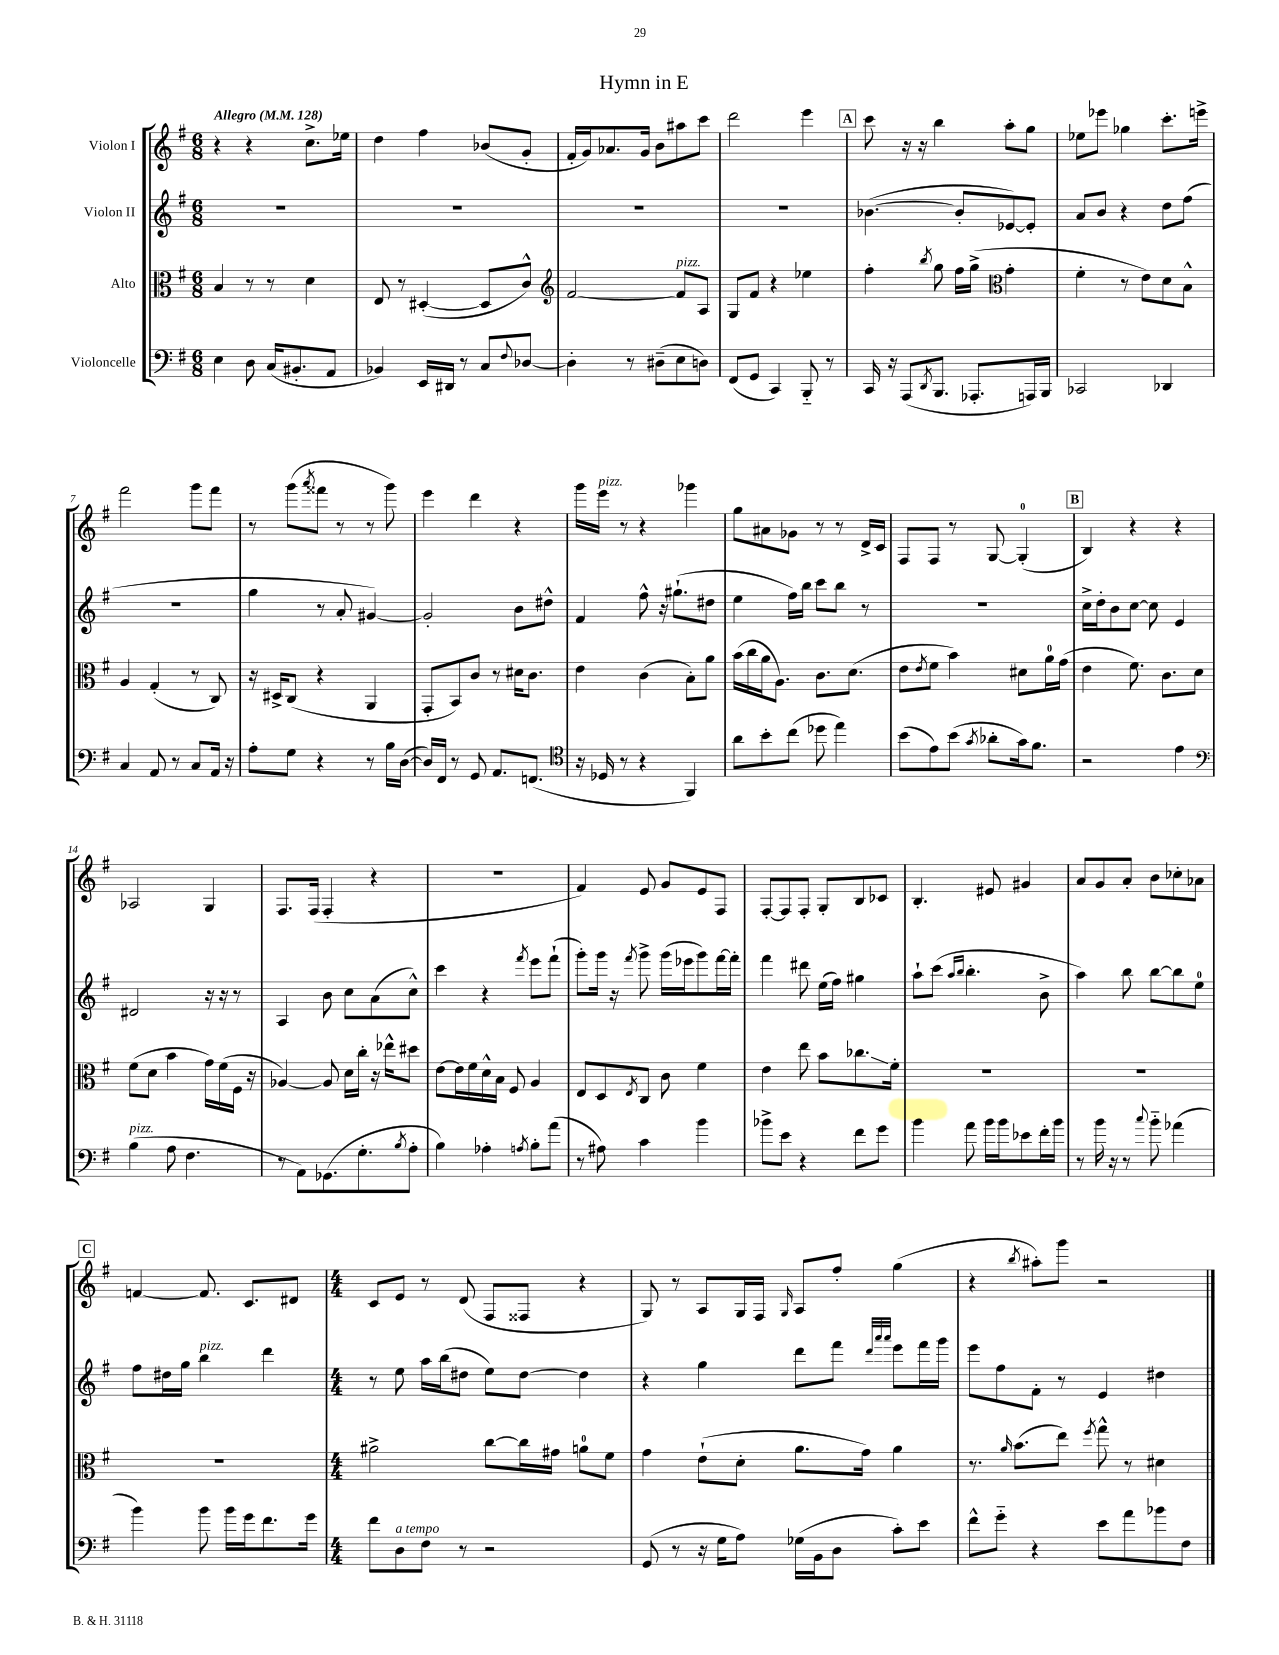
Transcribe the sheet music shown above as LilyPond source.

\header { title = "Hymn in E" }
<<
\new StaffGroup <<
\new Staff = "s0" \with { instrumentName = "Violon I" } {
    \clef treble \key g \major \numericTimeSignature \time 6/8 \tempo "Allegro" 4 = 128
    r4 r4 c''8.-> ees''16 |
    d''4 fis''4 bes'8( g'8-. |
    fis'16-. g'16) aes'8. g'16 b'8 ais''8 c'''8 |
    d'''2 e'''4 |
    \mark \markup { \box "A" } c'''8 r16 r16 b''4 a''8-. g''8 |
    ees''8 ees'''8 ges''4 c'''8.-. e'''16-> |
    fis'''2 g'''8 fis'''8 |
    r8 g'''8( \acciaccatura { a'''8 } fisis'''8 r8 r8 g'''8) |
    e'''4 d'''4 r4 |
    g'''16 e'''16^\markup { \italic "pizz." } r8 r4 ges'''4 |
    g''8 ais'8 ges'8 r8 r8 d'16-> c'16 |
    fis8 fis8 r8 g8~ g4-0-.( |
    \mark \markup { \box "B" } b4) r4 r4 |
    aes2 g4 |
    fis8. fis16( fis4-. r4 |
    r2. |
    fis'4) e'8 g'8 e'8 fis8 |
    fis8~-. fis8 fis8-. g8-. b8 ces'8 |
    b4.-. eis'8 gis'4 |
    a'8 g'8 a'8-. b'8 ces''8-. aes'8 |
    \mark \markup { \box "C" } f'4~ f'8. c'8. dis'8 |
    \numericTimeSignature \time 4/4 c'8 e'8 r8 d'8( fis8 fisis8 r4 |
    g8) r8 a8 g16 fis16 \grace { g16 } a8 fis''8-. g''4( |
    r4 \acciaccatura { b''8 } ais''8-.) g'''8 r2 \bar "|." |
}
\new Staff = "s1" \with { instrumentName = "Violon II" } {
    \clef treble \key g \major \numericTimeSignature \time 6/8
    R2. |
    R2. |
    R2. |
    R2. |
    \mark \markup { \box "A" } bes'4.~( bes'8-. ees'8~) ees'8-. |
    a'8 b'8 r4 d''8 fis''8( |
    R2. |
    g''4 r8 a'8-. gis'4~) |
    gis'2-. b'8 dis''8-^ |
    fis'4 fis''8-^ r16 gis''8.-!( dis''8 |
    e''4 fis''16) b''16 c'''8 b''8 r8 |
    R2. |
    \mark \markup { \box "B" } c''16-> d''16-. b'8 c''8~ c''8 e'4 |
    dis'2 r16 r16 r8 |
    a4 b'8 c''8 a'8( c''8-^) |
    c'''4 r4 \acciaccatura { fis'''8 } e'''8 fis'''8-!( |
    g'''8-.) g'''16 r16 \acciaccatura { fis'''8 } g'''8-> g'''16( ees'''16 g'''8) fis'''16~ fis'''16-. |
    fis'''4 dis'''8 e''16( fis''16) gis''4 |
    a''8-! c'''8( \grace { a''16 b''16 } b''4.-. b'8-> |
    a''4) b''8 b''8~ b''8 e''8-0 |
    \mark \markup { \box "C" } fis''8 dis''16 g''16 b''4^\markup { \italic "pizz." } d'''4 |
    \numericTimeSignature \time 4/4 r8 e''8 a''16 b''16( dis''8 e''8) dis''8~ dis''4 |
    r4 g''4 d'''8 fis'''8 \grace { d'''32 a'''32 a'''32 } e'''8 fis'''16 g'''16 |
    e'''8 fis''8 fis'8-. r8 e'4 dis''4 \bar "|." |
}
\new Staff = "s2" \with { instrumentName = "Alto" } {
    \clef alto \key g \major \numericTimeSignature \time 6/8
    b4 r8 r8 d'4 |
    e8 r8 dis4~-.( dis8 c'8-^) |
    \clef treble fis'2~ fis'8^\markup { \italic "pizz." } a8 |
    g8 fis'8 r4 ees''4 |
    \mark \markup { \box "A" } fis''4-. \acciaccatura { b''8 } g''8 fis''16 g''16->( \clef alto g'4-. |
    fis'4-. r8 e'8) d'8 b8-^ |
    a4 g4-.( r8 c8) |
    r16 dis16-> c8( r4 a,4 |
    g,8-. b,8) c'8 r8 dis'16 c'8. |
    e'4 c'4( b8-.) a'8 |
    b'16( c''16 a'16 a8.) c'8. d'8.( |
    e'8 \acciaccatura { e'8 } fis'8 b'4) dis'8 a'16-0 g'16( |
    \mark \markup { \box "B" } e'4 fis'8.) c'8. d'8 |
    fis'8( d'8 b'4 g'16) fis'16( fis16 r16 |
    aes4~) aes8 d'16 c''16-. r16 ees''16-^ dis''8 |
    e'8~ e'16 fis'16 d'16-^ b16 fis8 a4 |
    e8 d8 \acciaccatura { e8 } c8 c'8 fis'4 |
    e'4 e''8 b'8 ces''8.\glissando fis'16-. |
    R2. |
    R2. |
    \mark \markup { \box "C" } R2. |
    \numericTimeSignature \time 4/4 ais'2-> c''8~ c''16 gis'16 a'8-0 fis'8 |
    g'4 e'8-!( d'8-. a'8. g'16) a'4 |
    r8. \grace { a'16 } b'8.( e''8) \acciaccatura { fis''8 } g''8-^ r8 dis'4 \bar "|." |
}
\new Staff = "s3" \with { instrumentName = "Violoncelle" } {
    \clef bass \key g \major \numericTimeSignature \time 6/8
    e4 d8 c16( bis,8.-. a,8 |
    bes,4) e,16 dis,16 r8 c8 \appoggiatura { fis8 } des8~ |
    des4-. r8 dis8--( e8 d8) |
    fis,8( g,8 c,4) b,,8-_ r8 |
    \mark \markup { \box "A" } c,16 r16 a,,8( \acciaccatura { d,8 } b,,8. aes,,8.-. a,,16) b,,16 |
    ces,2 des,4 |
    c4 a,8 r8 c8 a,16 r16 |
    a8-. g8 r4 r8 b16 d16~( |
    d16) fis,16 r8 g,8 a,8. f,8.( |
    \clef tenor r16 des16 r8 r4 fis,4) |
    a'8 b'8-. c''8( des''8 e''4) |
    b'8( e'8) b'8( \acciaccatura { g'8 } aes'8-. g'16) fis'8. |
    \mark \markup { \box "B" } r2 e'4 |
    \clef bass b4^\markup { \italic "pizz." }( a8 fis4. |
    r8 a,8) ges,8.( g8.-. \acciaccatura { b8 } a8-. |
    b4) aes4-. \acciaccatura { a8 } b8-. a'8( |
    r8 ais8) c'4 b'4 |
    bes'8-> e'8 r4 fis'8 g'8 |
    b'4 a'8 b'16 b'16 ees'8 fis'16-. b'16 |
    r8 b'16 r16 r8 \appoggiatura { c''8 } b'8-_ aes'4( |
    \mark \markup { \box "C" } b'4) b'8 b'16 g'16 fis'8. g'16 |
    \numericTimeSignature \time 4/4 fis'8 d8^\markup { \italic "a tempo" } fis8 r8 r2 |
    g,8( r8 r16 g16 a8) ges16( b,16 d8 c'8-.) e'8 |
    fis'8-^ g'8-_ r4 e'8 a'8 bes'8 fis8 \bar "|." |
}
>>
>>
